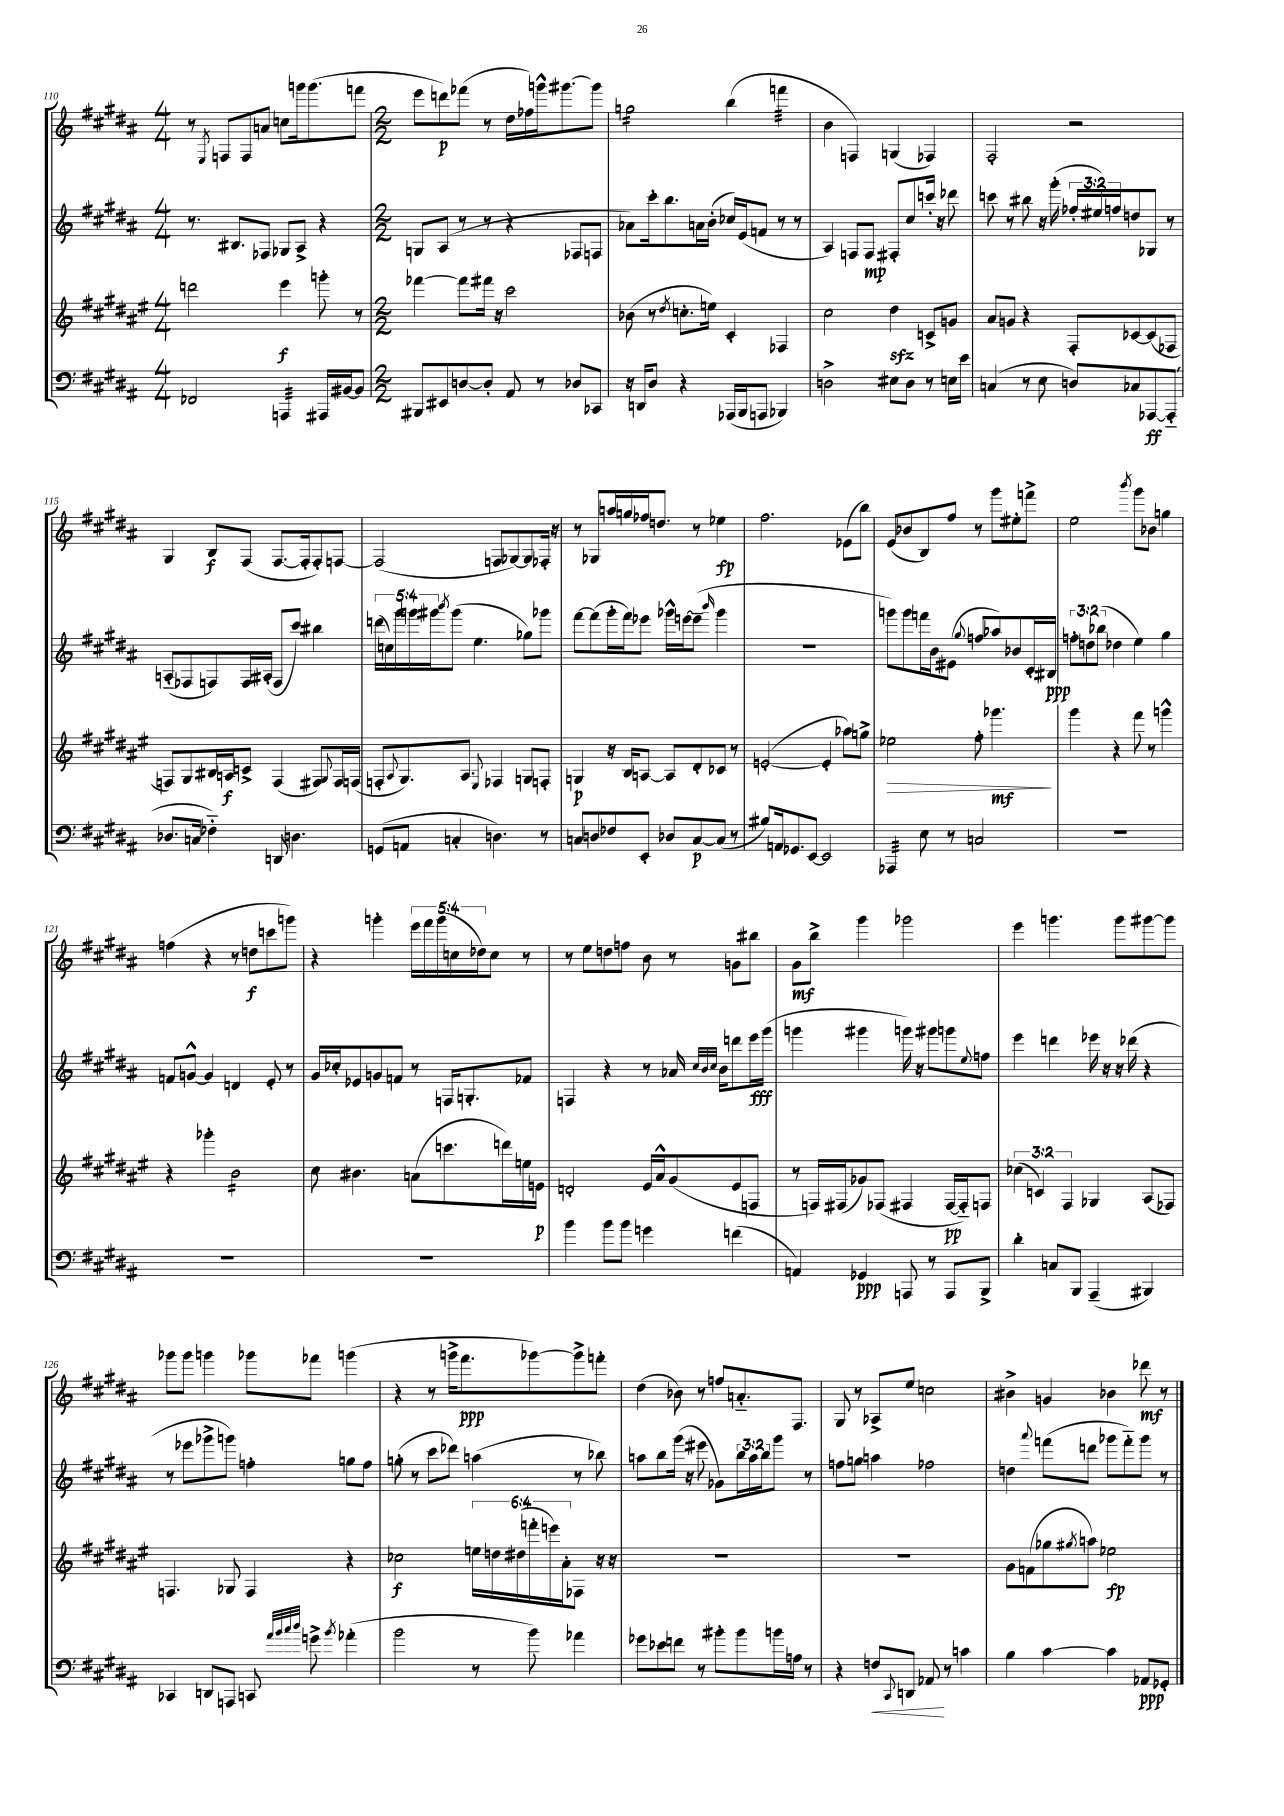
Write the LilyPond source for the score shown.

<<
\new StaffGroup <<
\new Staff = "s0" {
    \clef treble \key b \major \numericTimeSignature \time 4/4 \override Staff.TupletNumber.text = #tuplet-number::calc-fraction-text
    r8 \acciaccatura { e8 } f8 f8 a'8 c''8 g'''16 g'''8.( f'''8 |
    \numericTimeSignature \time 2/2 e'''8 d'''8\p) fes'''8( r8 dis''16 fes''16) g'''16-^ gis'''8.~ gis'''8 |
    g''2:16 b''4( f'''4:32 |
    b'4 f4) g4( fes4) |
    fis2-. r2 |
    gis4 b8\f fis8( fis8.~ fis16-. fis8-.) f8~ |
    f2( f8 ges8~) ges8 fes16-. r16 |
    r8 ges8 a''16 g''16 fes''16 d''8. r8 ees''4\fp |
    fis''2. ees'8( b''8) |
    e'8( bes'8 b8) fis''8 r8 gis'''8 eis''8-. f'''8-> |
    e''2 \acciaccatura { b'''8 } gis'''8 bes'8 g''4 |
    f''4( r4 r8 d''8\f c'''8 g'''8) |
    r4 g'''4-. \tuplet 5/4 { e'''16 fis'''16 g'''16( c''16 des''16) } c''8 r8 |
    r8 e''8 d''8 f''8 b'8 r8 g'8 bis''8 |
    gis'8\mf b''8-> gis'''4 ges'''2 |
    e'''4 g'''4. g'''8 gis'''8~ gis'''8 |
    ges'''8 ges'''8 g'''4 ges'''8 fes'''8 g'''4( |
    r4 r8 g'''16-> fis'''8.\ppp ges'''8~) ges'''8-> f'''8-. |
    dis''4( bes'8) r8 f''8 a'8.-_ fis8. |
    gis8 r8 aes8-> e''8 c''2 |
    bis'4-> g'4 bes'4 des'''8\mf r8 \bar "|." |
}
\new Staff = "s1" {
    \clef treble \key b \major \numericTimeSignature \time 4/4 \override Staff.TupletNumber.text = #tuplet-number::calc-fraction-text
    r8. bis8. fes8 ges8 ais8-> r4 |
    \numericTimeSignature \time 2/2 g8 ais8( r8 r8 r4 fes8 f8 |
    aes'8) cis'''16-. b''8. a'16 b'16-.( ces''16) e'16( f'8 r8 r8 |
    ais4) f8 f8\mp fis8-. cis''8 c'''16-. r16 des'''8 |
    c'''8 r8 bis''8 r16 gis'''16-.( \tuplet 3/2 { fes''16-. eis''16) f''16 } d''8 ges8 r8 |
    a8-_( fes8 f8) f16 ais16-.( f8 cis'''8) bis''4 |
    \tuplet 5/4 { d'''16( c''16) gis'''16 g'''16 gis'''16 } \acciaccatura { b'''8 } gis'''8( e''4. ges''8) ges'''8 |
    fis'''8~ fis'''8( gis'''16-. fis'''16) ees'''8 ges'''16-^ e'''16~ e'''8--( \grace { b'''16 } ges'''4 |
    R1 |
    g'''8) g'''8 f'''16 b'16 eis'8( \appoggiatura { gis''8 } f''8 aes''8) bes'8 cis'16-. bis16\ppp |
    \tuplet 3/2 { f''8-. d''8 bes''8( } des''4 e''4) gis''4 |
    f'8 g'8~-^ g'4 d'4 e'8-. r8 |
    gis'16 ces''16-. ees'8 g'8 f'8 r8 f16 g8.-. fes'8 |
    f4 r4 r8 aes'16 \grace { cis''32 b'32 cis''32 } b'16 d'''8 e'''16\fff gis'''16( |
    g'''4 gis'''4 g'''16) r16 gis'''8 g'''8 \appoggiatura { e''8 } f''8 |
    e'''4 d'''4 ees'''16 r16 r16 des'''16( r4 |
    r8 ees'''8 ges'''8-> g'''8) f''4-. g''8 f''8 |
    g''8-.( r8 cis'''8 des'''8) a''4( r8 bes''8) |
    a''8 b''8 gis'''16( r16 eis'''8 ges'8) \tuplet 3/2 { b''16 a''16 b''16 } gis'''8 r8 |
    f''8 g''8 a''4 fes''2 |
    d''4 \appoggiatura { ais'''8 } f'''8( d'''8 ges'''8 f'''8-_) ges'''8 r8 \bar "|." |
}
\new Staff = "s2" {
    \clef treble \key fis \major \numericTimeSignature \time 4/4 \override Staff.TupletNumber.text = #tuplet-number::calc-fraction-text
    d'''2 eis'''4\f g'''8-. r8 |
    \numericTimeSignature \time 2/2 fes'''4~ fes'''8 fis'''16 r16 cis'''2 |
    bes'8( r8 \acciaccatura { dis''8 } c''8.-. e''16) cis'4-. fes4 |
    cis''2 dis''4\sfz c'8-> g'8 |
    ais'8 g'8 r4 fis8-. ces'8~ ces'8( fes8 |
    f8) gis8 bis16 a16\f c'8-> f4( fis8) \appoggiatura { gis8 } fis16 f16( |
    f8-. \appoggiatura { ais8 } gis8.) ais8. \appoggiatura { eis8 } fes4 g8 f8-. |
    g4\p r16 b16 a8~ a8 dis'8-. ces'8 r8 |
    e'2~-.( e'4-. aes''8) g''8-> |
    ees''2\> fis''8-. ges'''4.\mf\! |
    gis'''4 r4 fis'''8 r8 g'''4-^ |
    r4 ges'''4-. b'2:16 |
    cis''8 bis'4. a'8( c'''8. d'''16) e''16 e'16\p |
    d'2-. eis'16 ais'16-^ gis'8( eis'8 f8 |
    r8 f16) fis16( ges'8) fes8( fis4 fis16~\pp fis16-_) f8 |
    \tuplet 3/2 { ces''4( c'4) fis4 } ges4 ais8( fes8) |
    f4. ges8 f4 r4 |
    ces''2\f \tuplet 6/4 { e''16 d''16 dis''16( f'''16-. e'''16) ais'16-. } fes8 r16 r16 |
    R1 |
    R1 |
    gis'8 f'8( ges''8 \acciaccatura { gis''8 } a''8) ees''2\fp \bar "|." |
}
\new Staff = "s3" {
    \clef bass \key b \major \numericTimeSignature \time 4/4
    fes,2 a,,4:32 ais,,16 bis,16~ bis,8 |
    \numericTimeSignature \time 2/2 bis,,8 eis,8 d8~ d8-. ais,8 r8 des8 ces,8 |
    r16 d,16 dis8 r4 aes,,16( b,,16 a,,8 bes,,4) |
    d2-> eis8 d8 r8 e16 e'16 |
    c4( r8 e8 d8) ces8 aes,,8~\ff aes,,8-_( |
    des8. c16 fes4-_) d,8 d4. |
    g,8( a,8 c4-. d4.) r8 |
    c8 d8 fes8 e,8-. des8 c8~\p c8( r8 |
    bis8) a,16 ges,8. e,8~ e,2 |
    aes,,4:32 e8 r8 c2 |
    R1 |
    R1 |
    R1 |
    b'4 b'8 b'8 g'4 f'4( |
    a,4) ges,4\ppp a,,8 r8 a,,8 b,,8-> |
    dis'4-. c8 b,,8 ais,,4--( bis,,4) |
    ces,4 d,8 a,,8 c,8 \grace { ais'32 b'32 cis''32 dis''32 } g'8-> \acciaccatura { b'8 } aes'4-.( |
    b'2 r8 b'8) aes'4 |
    ges'8 ees'8 f'8 r8 bis'8-. bis'8 b'16 a16 r8 |
    r4 f8\< \appoggiatura { cis,8 } d,8 aes,8\! r8 c'4 |
    b4 cis'4~ cis'4 aes,8\ppp ges,8-. \bar "|." |
}
>>
>>
\layout { \context { \Score currentBarNumber = #110 } }
